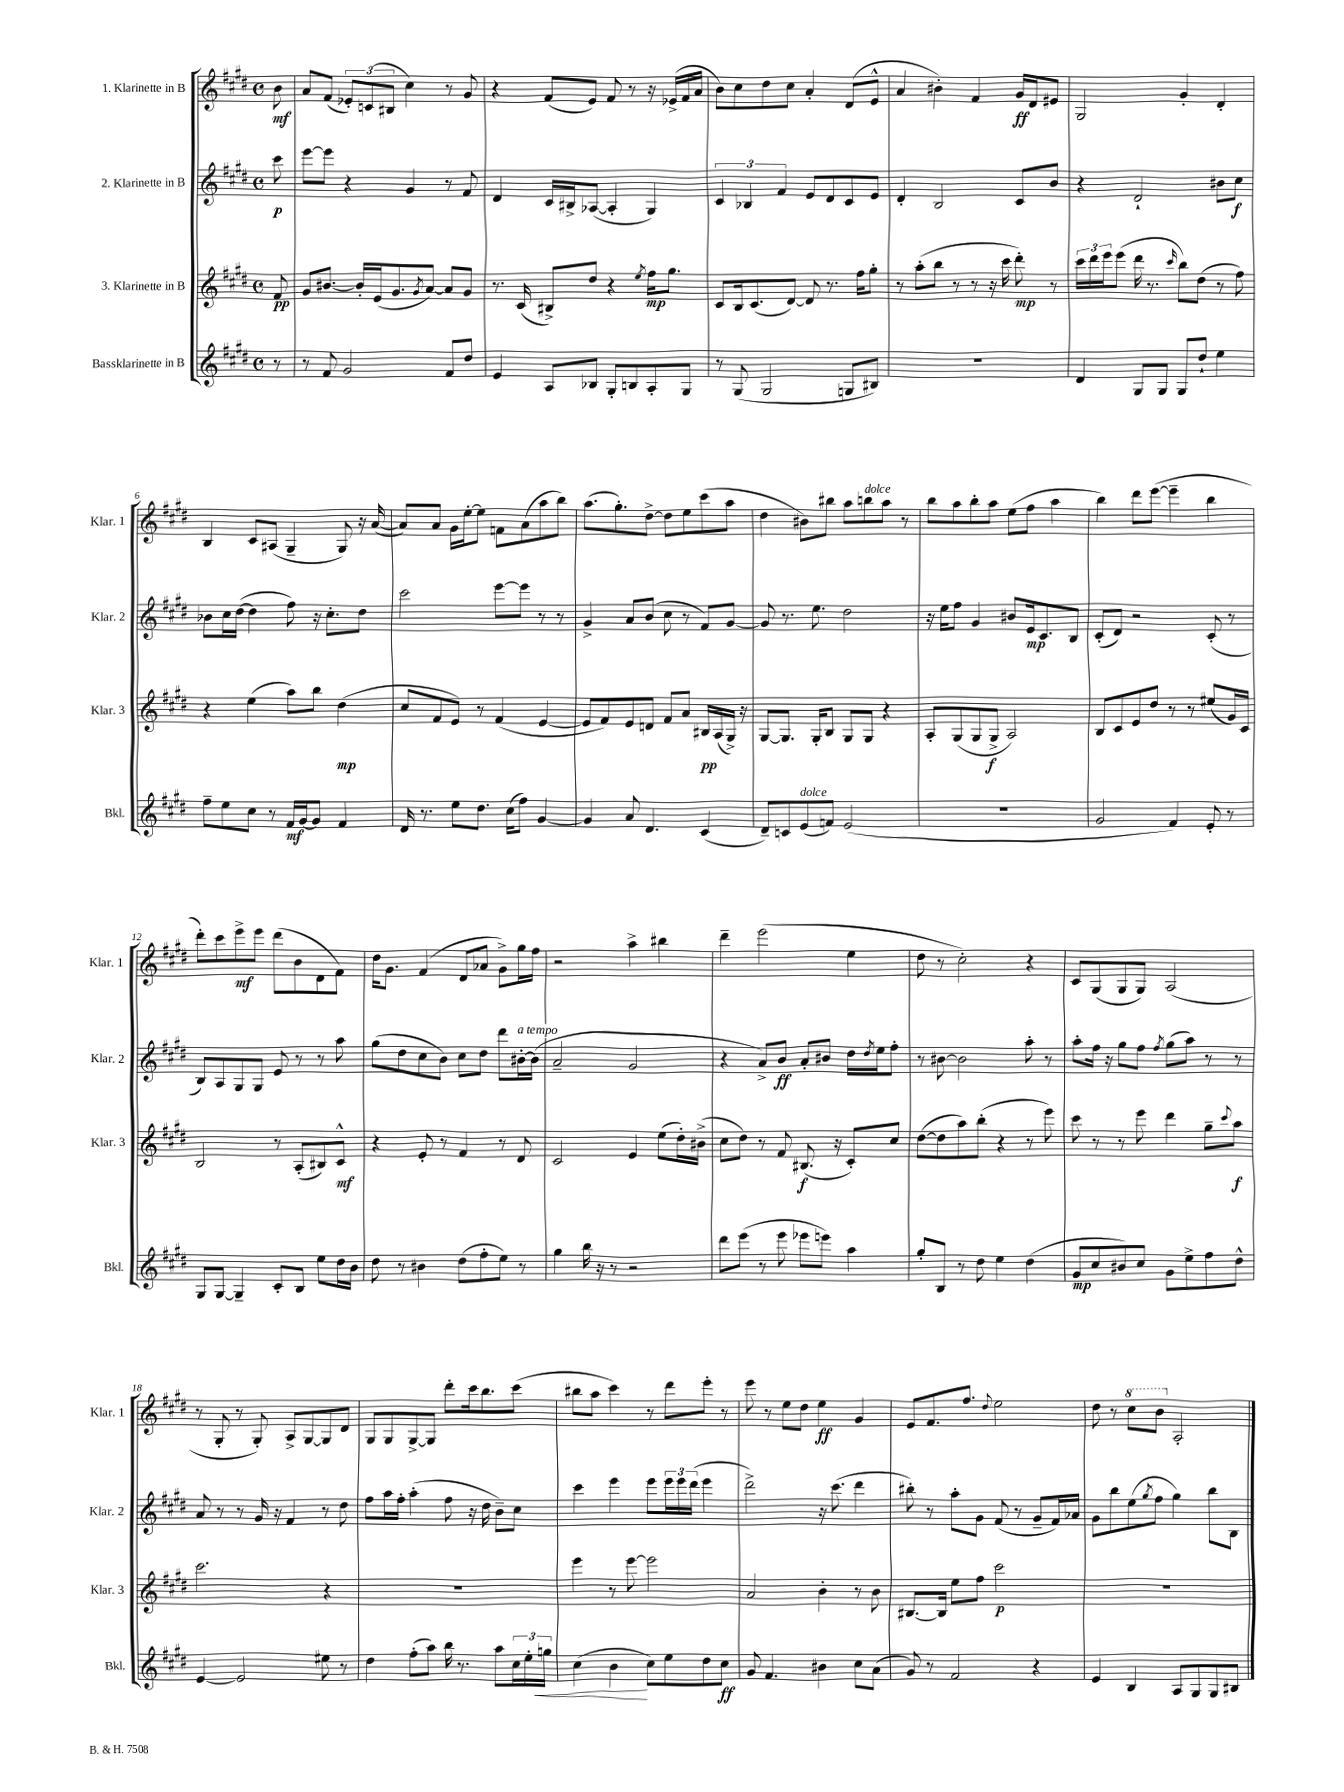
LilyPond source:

<<
\new StaffGroup <<
\new Staff = "s0" \with { instrumentName = "1. Klarinette in B" shortInstrumentName = "Klar. 1" } {
    \clef treble \key e \major \defaultTimeSignature \time 4/4 \partial 8
    b'8\mf |
    a'8 fis'8( \tuplet 3/2 { ees'8-.) c'8( bis8 } cis''4) r8 gis'8 |
    r4 fis'8( e'8) fis'8 r8 r16 ees'16->( fis'16 a'16 |
    b'8) cis''8 dis''8 cis''8 a'4-. dis'8( e'8-^ |
    a'4 bis'4-.) fis'4 gis'16\ff dis'16 eis'8 |
    gis2 gis'4-. dis'4-. |
    b4 cis'8 ais8( gis4-- gis8) r16 a'16~( |
    a'8) a'8 gis'16 e''16~-. e''8 f'8 a'8( a''8 b''8) |
    a''8.( gis''8.-.) dis''8~-> dis''8 e''8 cis'''8( a''8 |
    dis''4 bis'8) bis''8 a''8 b''8^\markup { \italic "dolce" } a''8 r8 |
    b''8 a''8 b''8-. a''8 e''8( fis''8 a''4 |
    b''4) dis'''8 e'''8~( e'''4-- b''4 |
    dis'''8-.) cis'''8 e'''8->\mf e'''8 dis'''8( b'8 dis'8 fis'8) |
    dis''16 gis'8. fis'4( dis'8 aes'8 gis'8->) gis''16 fis''16 |
    r2 a''4-> bis''4 |
    dis'''4-- e'''2( e''4 |
    dis''8 r8 cis''2-.) r4 |
    cis'8 gis8( gis8 gis8) a2( |
    r8 gis8-. r8 gis8-.) a8-> gis8~ gis8 dis'8 |
    gis8 gis8 gis8~-> gis8 dis'''8-. cis'''16 b''8. cis'''8( |
    bis''8 a''8 cis'''4) r8 dis'''8 e'''8-. r8 |
    e'''8 r8 e''8 dis''8 e''4\ff gis'4 |
    e'8 fis'8. fis''8. \appoggiatura { dis''8 } e''2 |
    dis''8 r8 \ottava #1 cis'''8 b''8 \ottava #0 a2-. \bar "|." |
}
\new Staff = "s1" \with { instrumentName = "2. Klarinette in B" shortInstrumentName = "Klar. 2" } {
    \clef treble \key e \major \defaultTimeSignature \time 4/4 \partial 8
    cis'''8\p |
    e'''8~ e'''8 r4 gis'4 r8 fis'8 |
    dis'4 cis'16 bis16-> aes8~( aes4-. gis4) |
    \tuplet 3/2 { cis'4 bes4 fis'4 } e'8 dis'8 cis'8 e'8 |
    dis'4-. b2 cis'8 b'8 |
    r4 dis'2-! bis'8 cis''8\f |
    bes'8 cis''16 dis''16~( dis''4 fis''8) r16 cis''8.-. dis''8 |
    cis'''2 e'''8~ e'''8 r8 r8 |
    gis'4-> a'8 b'8( cis''8 r8 fis'8) gis'8~ |
    gis'8 r8. e''8. dis''2 |
    r16 e''16 fis''8 gis'4 bis'8 e'16\mp cis'8. b8 |
    cis'8-.( dis'8) r2 cis'8-.( r8 |
    b8) a8 gis8 gis8 e'8 r8 r8 a''8 |
    gis''8( dis''8 cis''8 b'8) cis''8 dis''8 dis'''8 bis'16~-.^\markup { \italic "a tempo" } bis'16( |
    a'2-- gis'2 |
    r4 a'8->) b'8\ff a'8-. bis'8 dis''16 \acciaccatura { dis''8 } e''16 fis''8-. |
    r8 bis'8~ bis'2 a''8-. r8 |
    a''8-. fis''16 r16 gis''8 fis''8 \acciaccatura { fis''8 } gis''8( a''8) r8 r8 |
    a'8 r8 r8 gis'16 r16 fis'4 r8 dis''8 |
    fis''8 a''16 fis''16-. a''4-.( fis''8 r16 dis''16 b'8--) cis''8 |
    cis'''4 e'''4 e'''8 \tuplet 3/2 { e'''16 e'''16 dis'''16( } e'''4 |
    dis'''2->) r16 cis'''8.( dis'''4 |
    bis''8-.) r8 a''8-. gis'8 fis'8( r8 gis'8-- fis'16) aes'16 |
    gis'8 b''8 e''8( \acciaccatura { gis''8 } fis''8 gis''4) b''8 b8 \bar "|." |
}
\new Staff = "s2" \with { instrumentName = "3. Klarinette in B" shortInstrumentName = "Klar. 3" } {
    \clef treble \key e \major \defaultTimeSignature \time 4/4 \partial 8
    fis'8\pp |
    gis'8 bis'8.~ bis'16-. e'16( gis'8. \acciaccatura { gis'8 } a'8~) a'8 gis'8 |
    r8. cis'16( bis8->) dis''8 r4 \acciaccatura { e''8 } fis''16\mp gis''8. |
    cis'8 b16 cis'8.( dis'8~) dis'8 r8. fis''16 gis''8-. |
    r8 a''8-.( b''8 r8 r8 r16 cis'''16 dis'''8-.\mp) r8 |
    \tuplet 3/2 { cis'''16 dis'''16 e'''16 } e'''8( dis'''16 r8. \grace { cis'''16 } b''8) dis''8( r8 fis''8) |
    r4 e''4( a''8) b''8 dis''4\mp( |
    cis''8 fis'8 e'8) r8 fis'4( e'4~ |
    e'8 fis'8) e'8 d'8 fis'8 a'8 bis16\pp a16( gis16->) r16 |
    gis8~ gis8. gis16-. b8 gis8 gis8 r4 |
    a8-. gis8( gis8 gis8->\f a2) |
    b8 cis'8 e'8 dis''8 r8 r8 eis''8( gis'16) cis'16 |
    b2 r8 a8-.( bis8) cis'8-^\mf |
    r4 e'8-. r8 fis'4 r8 dis'8 |
    cis'2 e'4 e''8( dis''16-.) bis'16->( |
    cis''8 dis''8) r8 fis'8 bis8.\f( r16 cis'8-.) cis''8 |
    dis''8~( dis''8 a''8) b''8-.( r4 r8 e'''8) |
    cis'''8 r8 r8 e'''8 dis'''4 gis''8-- \appoggiatura { cis'''8 } a''8\f |
    cis'''2. r4 |
    R1 |
    e'''4 r8 e'''8~ e'''2 |
    a'2 b'4-. r8 b'8 |
    bis8.~ bis16 e''8 fis''8 cis'''2\p |
    R1 \bar "|." |
}
\new Staff = "s3" \with { instrumentName = "Bassklarinette in B" shortInstrumentName = "Bkl." } {
    \clef treble \key e \major \defaultTimeSignature \time 4/4 \partial 8
    r8 |
    r8 fis'8 gis'2 fis'8 dis''8 |
    e'4 a8 bes8 gis8-. b8 a8-. gis8 |
    r8 gis8( gis2 g8 bis8) |
    R1 |
    dis'4 gis8 gis8 gis8 dis''8-! e''4 |
    fis''8-- e''8 cis''8 r8 fis'16\mf gis'16~ gis'8 fis'4 |
    dis'16 r8. e''8 dis''8. cis''16( fis''8) gis'4~ |
    gis'4 a'8 dis'4. cis'4( |
    dis'8--) c'8 e'8^\markup { \italic "dolce" }( f'8) e'2( |
    r1 |
    gis'2 fis'4) e'8-. r8 |
    gis8 gis8~ gis4-- cis'8-. b8 e''8 dis''16 b'16 |
    dis''8 r8 bis'4 dis''8( fis''8-. e''8) r8 |
    gis''4 b''16 r16 r8 r2 |
    dis'''8 e'''8( r8 e'''8 ees'''8 e'''8) a''4 |
    gis''8-. b8 r8 dis''8 e''4 dis''4( |
    gis'8\mp cis''8 bis'8) cis''8 gis'8 e''8-> fis''8 dis''8-^ |
    e'4~ e'2 eis''8 r8 |
    dis''4 fis''8-.( a''8) b''16 r8. a''8 \tuplet 3/2 { cis''16 e''16-. g''16\< } |
    cis''4( b'4\! cis''8) e''8 dis''8 cis''8\ff |
    gis'8 fis'4. bis'4 cis''8 a'8( |
    gis'8) r8 fis'2 r4 |
    e'4 b4 a8 gis8 gis8 bis8 \bar "|." |
}
>>
>>
